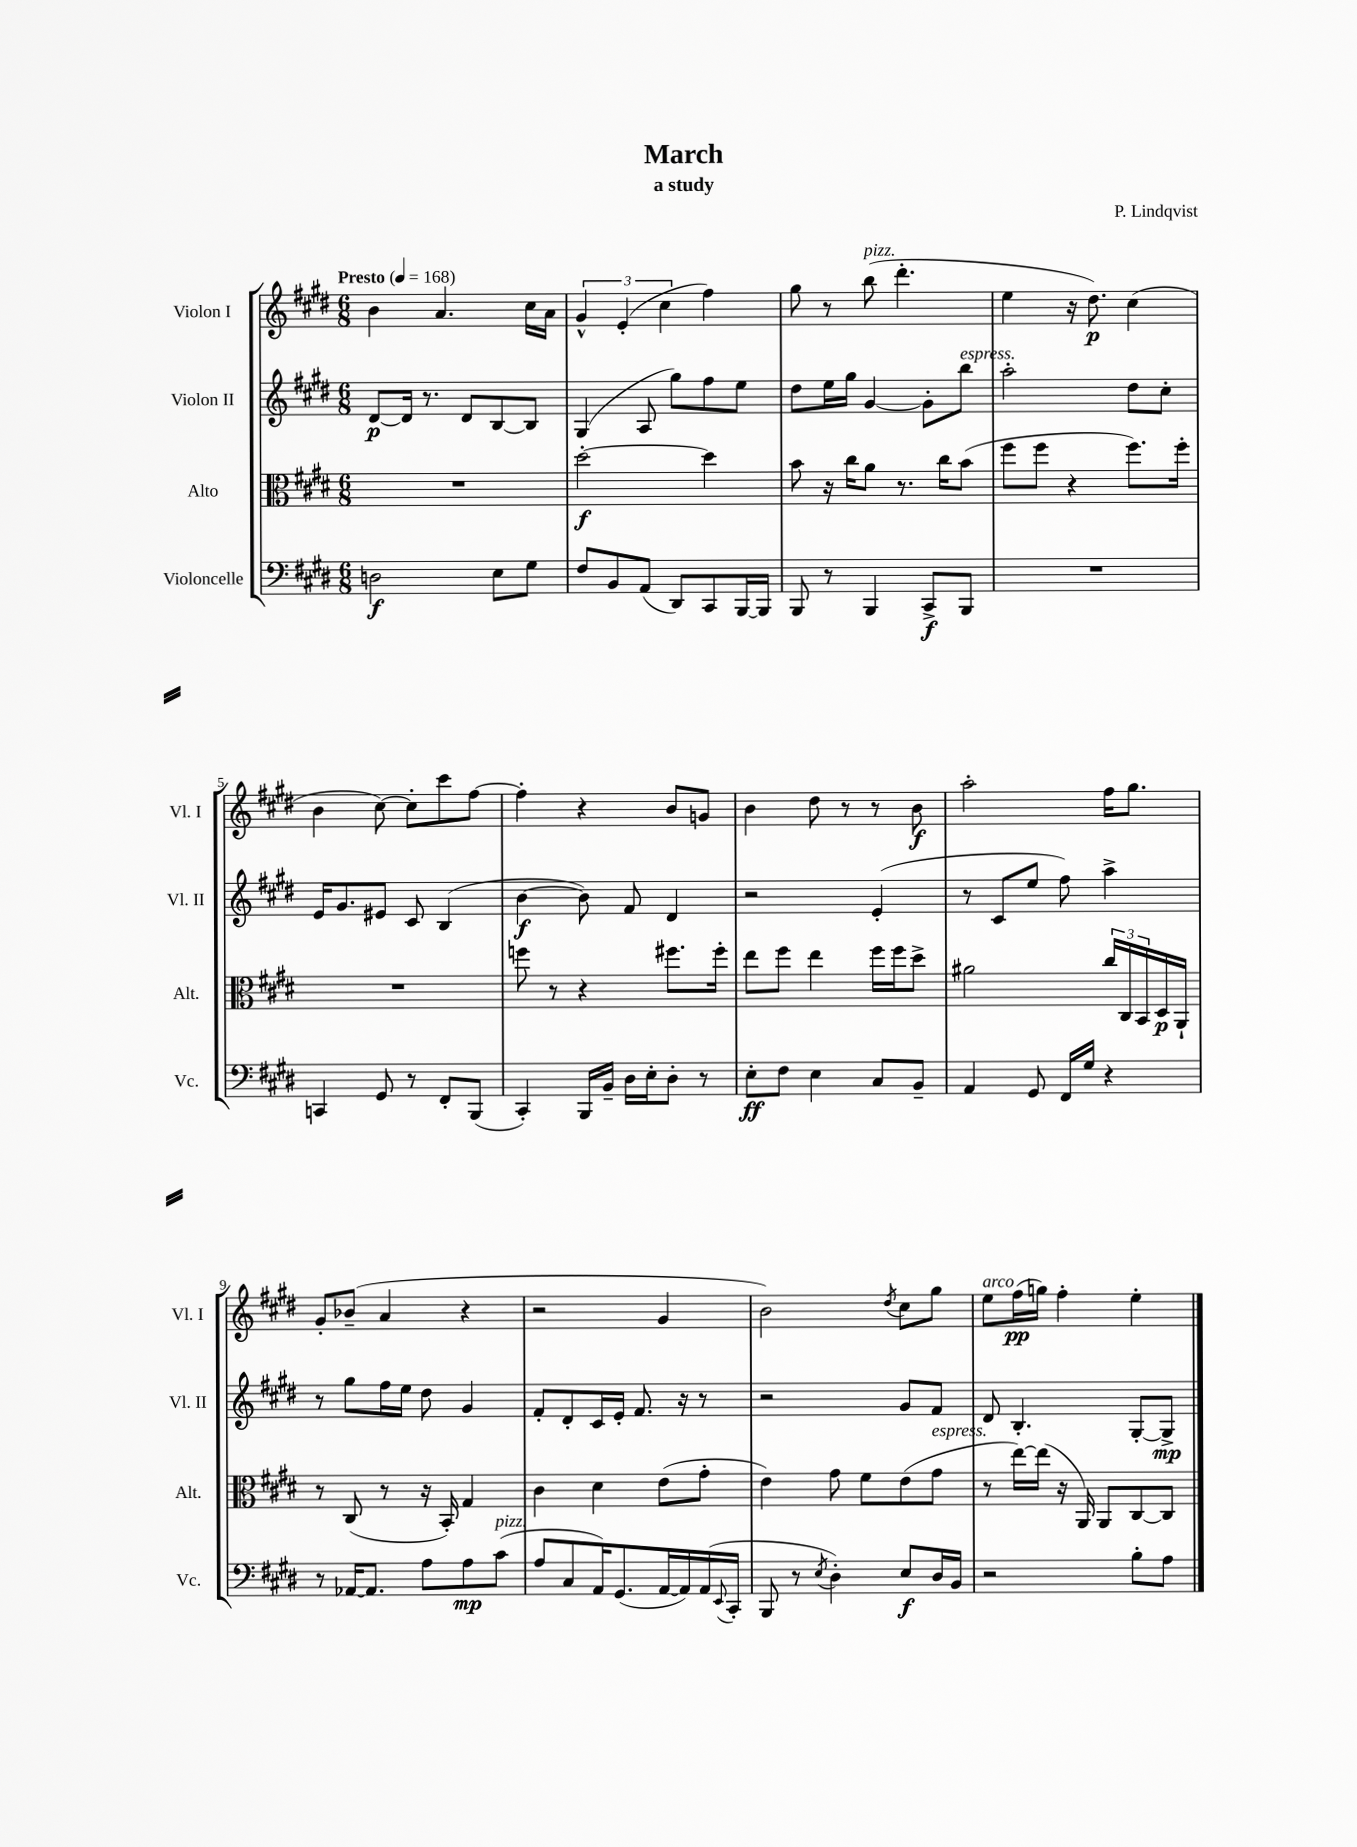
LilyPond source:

\header { title = "March" composer = "P. Lindqvist" subtitle = "a study" }
<<
\new StaffGroup <<
\new Staff = "s0" \with { instrumentName = "Violon I" shortInstrumentName = "Vl. I" } {
    \clef treble \key e \major \numericTimeSignature \time 6/8 \tempo "Presto" 4 = 168
    b'4 a'4. cis''16 a'16 |
    \tuplet 3/2 { gis'4-^ e'4-.( cis''4 } fis''4) |
    gis''8 r8 b''8^\markup { \italic "pizz." }( dis'''4.-. |
    e''4 r16 dis''8.\p) cis''4( |
    b'4 cis''8~) cis''8-. cis'''8 fis''8~ |
    fis''4-. r4 b'8 g'8 |
    b'4 dis''8 r8 r8 b'8\f |
    a''2-. fis''16 gis''8. |
    gis'8-. bes'8--( a'4 r4 |
    r2 gis'4 |
    b'2) \acciaccatura { dis''8 } cis''8 gis''8 |
    e''8^\markup { \italic "arco" } fis''16\pp( g''16) fis''4-. e''4-. \bar "|." |
}
\new Staff = "s1" \with { instrumentName = "Violon II" shortInstrumentName = "Vl. II" } {
    \clef treble \key e \major \numericTimeSignature \time 6/8
    dis'8~\p dis'16 r8. dis'8 b8~ b8 |
    gis4( a8 gis''8) fis''8 e''8 |
    dis''8 e''16 gis''16 gis'4~ gis'8-. b''8^\markup { \italic "espress." } |
    a''2-. dis''8 cis''8-. |
    e'16 gis'8. eis'8 cis'8 b4( |
    b'4~\f b'8) fis'8 dis'4 |
    r2 e'4-.( |
    r8 cis'8 e''8 fis''8) a''4-> |
    r8 gis''8 fis''16 e''16 dis''8 gis'4 |
    fis'8-. dis'8-. cis'16 e'16-. fis'8. r16 r8 |
    r2 gis'8 fis'8 |
    dis'8 b4.-. gis8~-. gis8->\mp \bar "|." |
}
\new Staff = "s2" \with { instrumentName = "Alto" shortInstrumentName = "Alt." } {
    \clef alto \key e \major \numericTimeSignature \time 6/8
    R2. |
    dis''2~-.\f dis''4 |
    b'8 r16 cis''16 a'8 r8. cis''16 b'8( |
    fis''8 fis''8 r4 fis''8.) fis''16-. |
    R2. |
    f''8 r8 r4 fis''8. fis''16-. |
    e''8 fis''8 e''4 fis''16 fis''16 dis''8-> |
    ais'2 \tuplet 3/2 { cis''16 cis16 b,16 } dis16\p a,16-! |
    r8 cis8( r8 r16 b,16-.) gis4 |
    cis'4 dis'4 e'8( gis'8-. |
    e'4) gis'8 fis'8 e'8( gis'8^\markup { \italic "espress." } |
    r8 e''16~) e''16( r16 a,16) a,8 cis8~ cis8 \bar "|." |
}
\new Staff = "s3" \with { instrumentName = "Violoncelle" shortInstrumentName = "Vc." } {
    \clef bass \key e \major \numericTimeSignature \time 6/8
    d2\f e8 gis8 |
    fis8 b,8 a,8( dis,8) cis,8 b,,16~ b,,16 |
    b,,8 r8 b,,4 cis,8->\f b,,8 |
    R2. |
    c,4 gis,8 r8 fis,8-. b,,8( |
    cis,4-.) b,,16 b,16-- dis16 e16-. dis8-. r8 |
    e8-.\ff fis8 e4 cis8 b,8-- |
    a,4 gis,8 fis,16 gis16 r4 |
    r8 aes,16~ aes,8. a8 a8\mp cis'8^\markup { \italic "pizz." }( |
    a8 cis8 a,16) gis,8.( a,16~ a,16) a,16( \appoggiatura { e,8 } cis,16-. |
    b,,8 r8 \acciaccatura { e8 } dis4-.) e8\f dis16 b,16 |
    r2 b8-. a8 \bar "|." |
}
>>
>>
